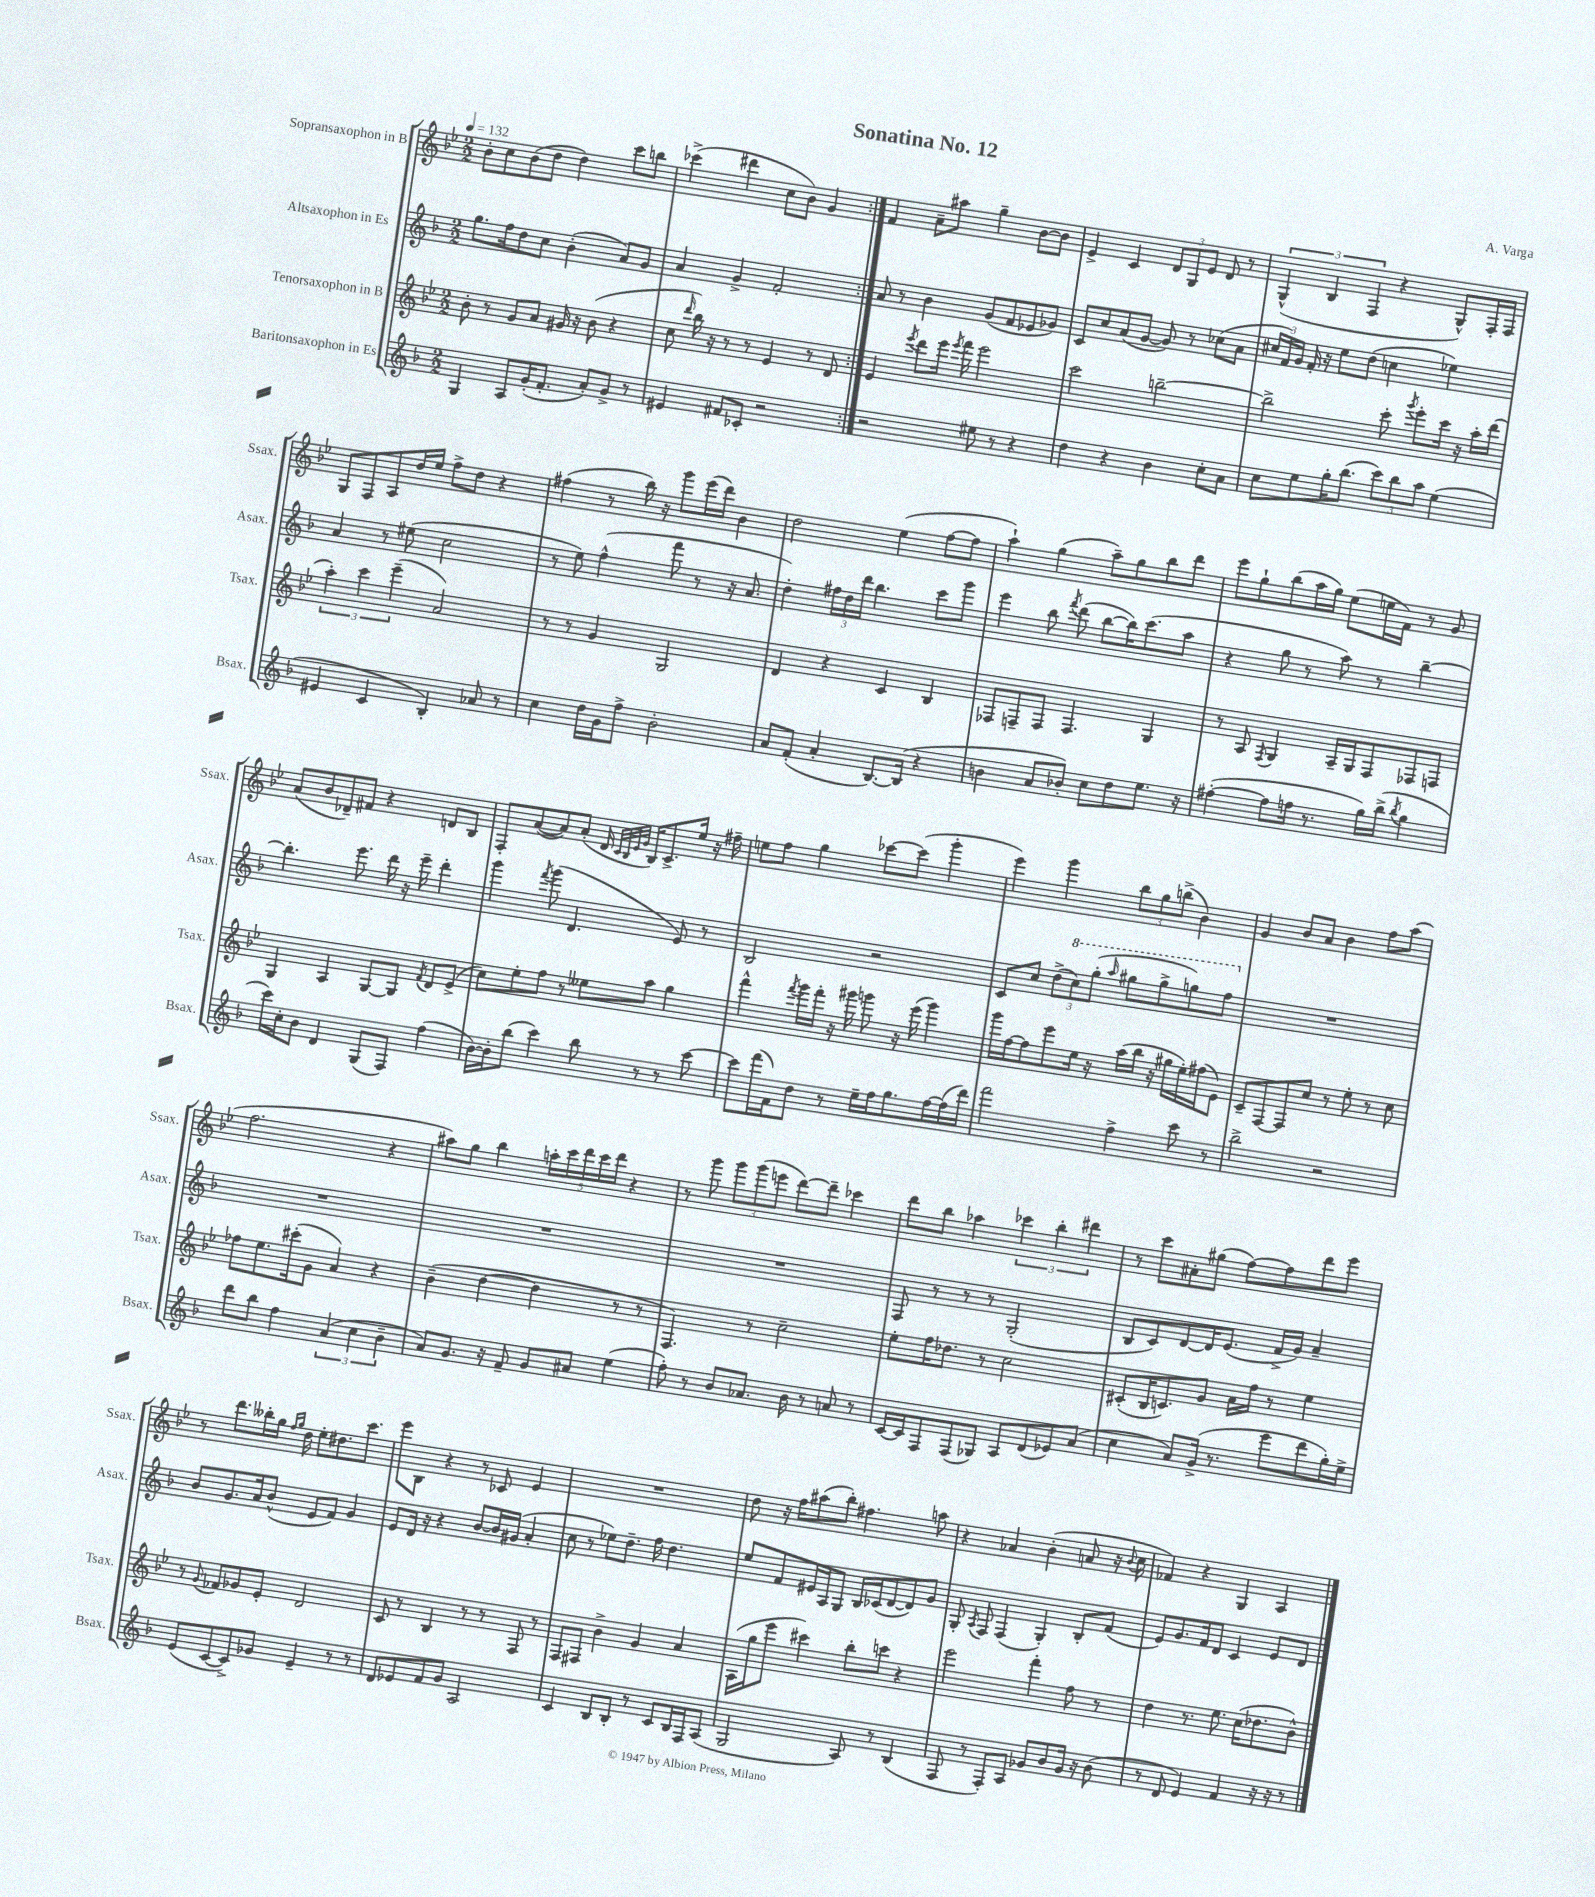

**kern	**kern	**kern	**kern
*staff4	*staff3	*staff2	*staff1
*clefG2	*clefG2	*clefG2	*clefG2
*k[b-]	*k[b-e-]	*k[b-]	*k[b-e-]
*M2/2	*M2/2	*M2/2	*M2/2
*MM132	*MM132	*MM132	*MM132
4G	8b-'	8.gg	8b-'
.	8r	.	8cc
.	.	16ff	.
8A	8g	8dd	(8b-
(16g'	8a	8cc	8dd
8.f'	.	.	.
.	16g#	(4b-'	4dd)
.	16r	.	.
8a')	(8b-	.	.
8g^	4r	8a)	8ccc
8r	.	8g	8bb
=	=	=	=
4e#	8cc	4a	(4ccc-^
.	16qqddd	.	.
.	16bb-)	.	.
.	16r	.	.
8f#	8r	4g^	4ddd#
8c-'	8r	.	.
2r	4e-	2f'	8cc
.	.	.	8b-)
.	8r	.	4g
.	8d	.	.
=:|!	=:|!	=:|!	=:|!
2r	4e-	8a	4f
.	.	8r	.
.	8qeee-	.	.
.	8ddd	4b-	8a~
.	16eee-	.	8aa#
.	8qeee-	.	.
.	16fff	.	.
8ee#	2eee-	(8g	4gg~
8r	.	8f	.
4r	.	8e-	[8b-
.	.	8g-)	8b-]
=	=	=	=
4dd	2ccc	8c	4e-^
.	.	8cc	.
4r	.	(8a	4c
.	.	[8g	.
4b-	[2bb~	8g])	12d
.	.	.	12G
.	.	8r	.
.	.	.	12e-
8cc'	.	(8cc-	8d
8a	.	8a	8r
=	=	=	=
8cc	2bb^]	24cc#	(6G^^
.	.	24f)	.
.	.	24g	.
8ee	.	16f'	.
.	.	.	6B-
.	.	16r	.
16gg'	.	8ee	.
(8.bb-	.	.	.
.	.	.	6F
.	.	(8dd	.
12ccc)	8ccc'	4cc	4r
12bb-	.	.	.
.	8qggg	.	.
.	8eee-'	.	.
12aa	.	.	.
(4ee	16ccc	4ee-)	8G^^)
.	16r	.	.
.	16aa'	.	16F'
.	(16ddd	.	16F
=	=	=	=
4e#	6aa')	4a	8G
.	.	.	8F
.	6ccc	.	.
4c	.	8r	8A
.	(6eee-~	.	.
.	.	(8ee#	16dd
.	.	.	16ee-
4B-')	2a)	2cc	8ff^
.	.	.	8dd
8a-	.	.	4r
8r	.	.	.
=	=	=	=
4cc	8r	8r	(4ff#
.	8r	8ee)	.
16dd	4g	(4ff^^	8r
16g	.	.	.
8ff^	.	.	16bb-)
.	.	.	16r
2b-'	2G	8fff	8ggg
.	.	8r	(16eee-
.	.	.	16ddd)
.	.	16r	4b-
.	.	8.a	.
=	=	=	=
8a	4d	4dd')	2dd
(8f'	.	.	.
4a'	4r	24ff#	.
.	.	24dd	.
.	.	24ddd	.
.	.	4.bb-	.
[8.B-)	4c	.	(4ee-
(16B-]	.	.	.
4r	4B-	8ccc	[8ff
.	.	8ggg	8ff]
=	=	=	=
4b	8F-	4eee	4aa`)
.	8F~	.	.
8a	8F	8bb-	(4gg
.	.	8qfff	.
8b-')	4.F	(8ddd	.
8cc	.	[8bb-	8aa~)
8dd	.	16bb-])	8gg
.	.	(8.ccc	.
8.ee	4G	.	8bb-
.	.	8aa	8ddd
16r	.	.	.
=	=	=	=
([4ff#'	8r	4r	8eee-
.	8A	.	8gg`
.	8qF	.	.
8ff#]	4G	8gg	(8bb-
16ff	.	8r	16aa
8.r	.	.	16gg)
.	16A~	8aa)	(8ee-
.	16G	.	.
16gg)	8F	8r	16ee
(16bb-^	.	.	16f)
8qbb-	.	.	.
4gg	8F-	[4bb-~	8r
.	8F	.	8g
=	=	=	=
16ccc)	4G	4.bb-']	(8a
16cc'	.	.	.
8b-	.	.	8b-
4d	4A	.	8d-~)
.	.	8.eee	8f#
(8G	[8G	.	4r
.	.	16ddd	.
8F)	8G]	16r	.
.	.	16eee~	.
.	8qf	.	.
(4ff	8d	4ddd'	8d
.	(8e-^	.	8B-
=	=	=	=
[16b-)	8cc)	4ggg	8F'
16b-']	.	.	.
(8bb-	8ee-'	.	([8a
.	.	8qfff	.
4ccc)	8ff	(8ggg	8a])
.	8r	4.d	(8a'
8bb-	8ee--	.	16d
.	.	.	32qqc
.	.	.	32qqB-
.	.	.	32qqe-
.	.	.	32qqg
.	.	.	16B-)
8r	8aa	.	8.c^
8r	4gg	8e)	.
.	.	.	16ee-
[8ccc	.	8r	16r
.	.	.	16ff#~
=	=	=	=
8ccc]	4fff^^	2B-	8ee
(16fff	.	.	8ff
16f)	.	.	.
.	8qfff	.	.
8dd	16ggg	.	4gg
.	16fff'	.	.
8r	16r	.	.
.	16ggg#	.	.
16ee~	8ggg	2r	[8ccc-
16ff	.	.	.
8.gg	16r	.	(8ccc-]
.	(16eee-	.	.
.	4ggg)	.	4ggg'
[16ff	.	.	.
(16ff]	.	.	.
16ddd)	.	.	.
=	=	=	=
2fff	16ggg	8c	4eee-)
.	[16ff	.	.
.	8ff]	8cc	.
.	8eee-	(12dd^	4ggg
.	.	12ccc)	.
.	16ee-	.	.
.	.	(12ggg'	.
.	16r	.	.
.	.	16qqaaa	.
4ff^	(16aa	8ggg#	12bb-
.	16bb-	.	.
.	.	.	12gg
.	16r	8ggg#^	.
.	.	.	(12bb^
.	16gg#	.	.
8ccc	16ee-')	8ggg)	4b-)
.	(16ff#	.	.
8r	8e-)	8fff	.
=	=	=	=
2bb-^	8c~	1r	4g
.	[8F	.	.
.	8F]	.	8b-
.	8cc	.	8a
2r	8r	.	4b-
.	8ee-'	.	.
.	8r	.	8ff
.	8cc	.	(8aa
=	=	=	=
8ddd	8ff-	1r	2.ff
8bb-	8.ee-	.	.
4ff	.	.	.
.	(16ccc#'	.	.
.	8g	.	.
(6a	4a)	.	.
6cc	.	.	.
.	4r	.	4r
6b-~	.	.	.
=	=	=	=
8a)	(4b-~	1r	8aa#)
8.g	.	.	8gg
.	[4dd	.	4bb-
16r	.	.	.
8f~	.	.	.
8g	4dd]	.	20aa'
.	.	.	20ccc
.	.	.	20ddd
8a#	.	.	.
.	.	.	20ccc
.	.	.	20ddd
(4ee	8r	.	4r
.	8r	.	.
=	=	=	=
8ff')	4.F)	1r	8r
8r	.	.	8ggg
8b-	.	.	12ggg
.	.	.	(12ggg
8.a-	8r	.	.
.	.	.	12eee
.	2cc~	.	[8ddd)
16b-	.	.	.
8r	.	.	8ddd~]
8a	.	.	4ccc-
8r	.	.	.
=	=	=	=
[16c	8ee-'	8F	8ddd
16c]	.	.	.
8F	16ff	8r	8bb-
.	8.dd-	.	.
(8F	.	8r	4aa-
8G-)	8r	8r	.
8A	2cc	(2G'	6ccc-
(8d	.	.	.
.	.	.	6bb-'
8e-)	.	.	.
.	.	.	6ddd#
(8a	.	.	.
=	=	=	=
4cc	(8c#'	8B-	8r
.	16B-	8c)	8ccc
.	8.c)	.	.
8a)	.	[8d	8a#'
(16g^	8g	16d]	(8gg#
8.r	.	(8.e	.
.	16a	.	[8ff)
.	16ff	.	.
8eee	8r	16f^	8ff]
.	.	16g)	.
8ddd	4ee-	4a~	8ddd
16gg')	.	.	8eee-
16ee^	.	.	.
=	=	=	=
(8e	8r	8b-	8r
.	8qqg	.	.
[8c	8f-	8.g	8.ddd
8c^])	8g-	.	.
.	.	16a	16bb--'
8g-	8e-'	(8b-^^	16gg
.	.	.	16qqff
.	.	.	16qqgg
.	.	.	16dd
4e~	2d	8e	8ee-'
.	.	8f)	8.dd#
8r	.	4g	.
.	.	.	8.ccc
8r	.	.	.
=	=	=	=
8d	8c	8e	8eee-
8e-	8r	16d	8B-
.	.	16r	.
8f	4B-	4r	4r
8g	.	.	.
2A	8r	[8b-	8r
.	8r	16b-]	8c-
.	.	(16g#	.
.	8F	4a'	4e-
.	8r	.	.
=	=	=	=
4c	8F	8cc	1r
.	8F#	8r	.
8B-	4b-^	8ee-)	.
8B-'	.	8.dd~	.
8r	4g	.	.
.	.	16ff	.
8c	.	4.dd	.
16B-	4a	.	.
16F	.	.	.
(8A	.	.	.
=	=	=	=
2G	(16A	8ee	8dd
.	16gg	.	.
.	8eee-	8f	16r
.	.	.	16ff
.	4ccc#)	16e#	(8aa#
.	.	16A	.
.	.	8G	8bb-')
8A)	8bb-'	16B-	4.ff#
.	.	(16c-	.
8r	8ccc	[8d	.
(4B-	4r	8d])	.
.	.	8g	8aa
=	=	=	=
8F	2eee-	8G'	4r
.	.	8qA	.
8r	.	8F	.
8F')	.	(4F	4a-
8A	.	.	.
8g-	4fff'	4G')	(4b-'
8b-	.	.	.
16g-	8ff	8B-'	8a
16r	.	.	.
(8b-	8r	(8f	16r
.	.	.	8qqb-
.	.	.	16cc
=	=	=	=
8r	4dd	8e)	4f-)
8d	.	8.g	.
4e)	8.r	.	4r
.	.	16f	.
.	.	8d	.
.	8.ee-	.	.
4f	.	4c	4G
.	(16cc	.	.
.	8.dd-	.	.
16r	.	8e	4A
16r	.	.	.
8r	8b-^^)	8d	.
==	==	==	==
*-	*-	*-	*-
